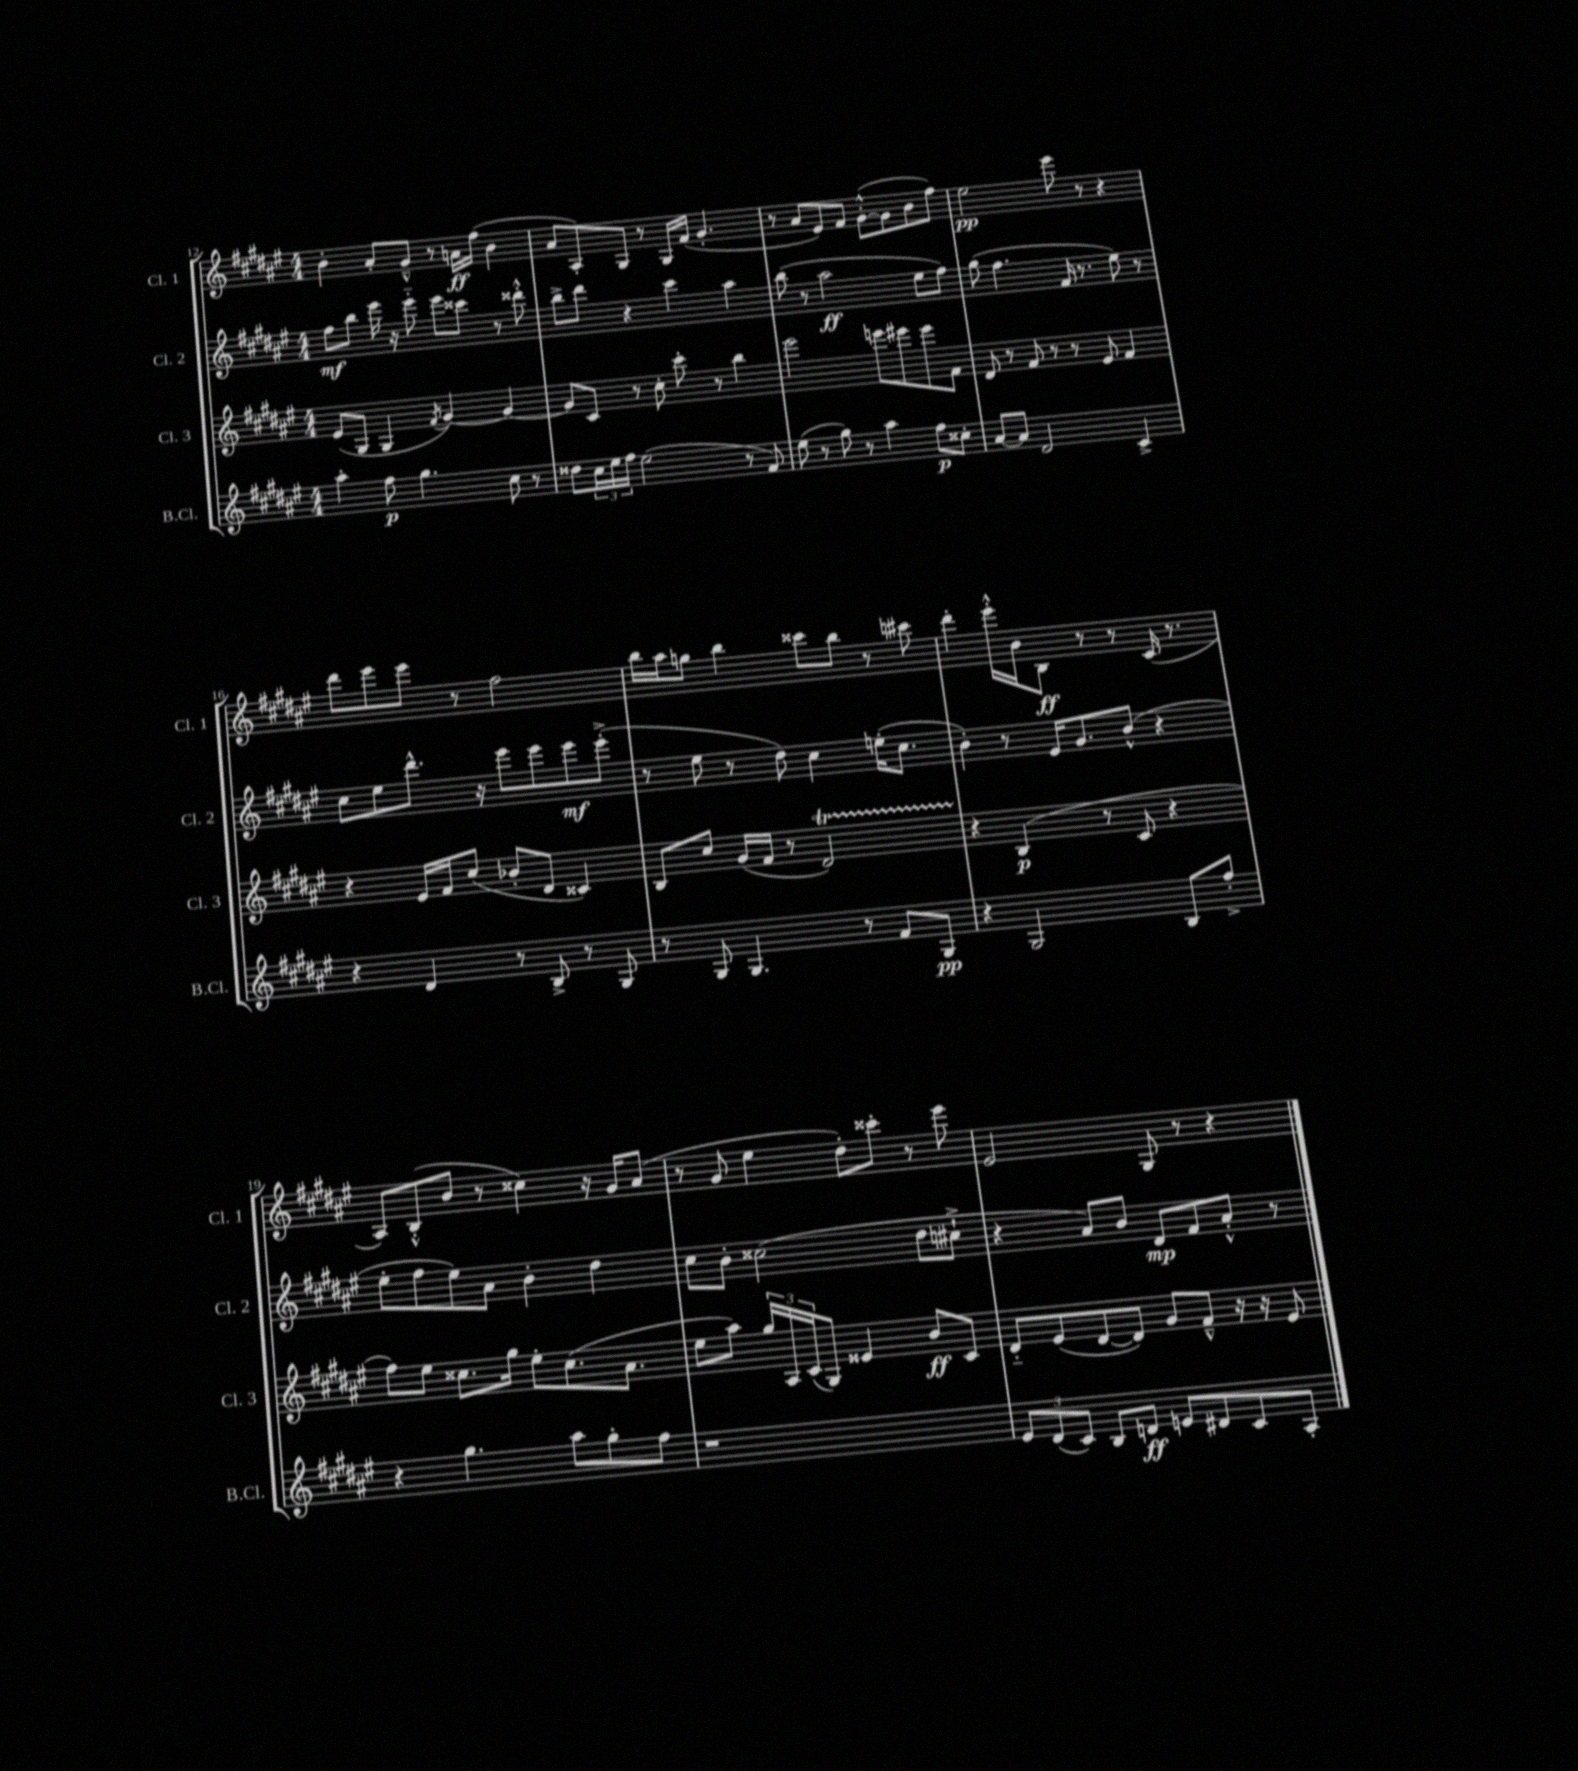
<<
\new StaffGroup <<
\new Staff = "s0" \with { instrumentName = "Cl. 1" shortInstrumentName = "Cl. 1" } {
    \clef treble \key fis \major \numericTimeSignature \time 4/4
    b'4-. ais'8-. gis'8---^ r8 a'16\ff fis''16( b'4 |
    ais'8 ais8-.) gis8 r8 gis16 fis'16( gis'4.-. |
    r8 ais'8 eis'8) fis'8 gis'8~-.-^( gis'8 b'8 fis''8) |
    eis''2\pp eis'''8 r8 r4 |
    dis'''8 eis'''8 eis'''8 r8 fis''2 |
    b''16 ais''16 g''8 b''4 cisis'''8 b''8 r8 cis'''8 |
    dis'''4-. eis'''16-.-^ b'16 b8\ff r8 r8 cis'16( r8. |
    ais8) b8-.-^( b'8 r8 cisis''4) r16 gis'16 ais'8( |
    r8 gis'8 eis''4 dis''8-.) cisis'''8-. r8 eis'''8 |
    eis'2 gis8 r8 r4 \bar "|." |
}
\new Staff = "s1" \with { instrumentName = "Cl. 2" shortInstrumentName = "Cl. 2" } {
    \clef treble \key fis \major \numericTimeSignature \time 4/4
    fis''8\mf b''8 eis'''16 r16 eis'''8-_ eis'''8 cisis'''8 r8 disis'''8-.-^ |
    b''8-> dis'''8 r4 cis'''4 ais''4 |
    b''8( r8 ais''2\ff eis''8 fis''8) |
    gis''8( fis''4. fis'16 r8. eis''8) r8 |
    cis''8 eis''8 dis'''8.-^ r16 eis'''8 eis'''8 eis'''8\mf eis'''8-.->( |
    r8 eis''8 r8 dis''8) cis''4 e''16-.( cis''8. |
    b'4-.) r8 eis'16 gis'8. b'8-^( r4 |
    eis''8-. fis''8 eis''8) ais'8 b'4-. dis''4 |
    cis''8 b'8-. cisis''2( dis''8 cis''8-!-> |
    r4 ais'8) b'8 dis'8\mp fis'8 ais'8-.-^ r8 \bar "|." |
}
\new Staff = "s2" \with { instrumentName = "Cl. 3" shortInstrumentName = "Cl. 3" } {
    \clef treble \key fis \major \numericTimeSignature \time 4/4
    eis'8( gis8 gis4 \acciaccatura { fis'8 } gis'4~) gis'4~ |
    gis'8 cis'8 r8 cis''8-. cis'''8-. r8 b''4 |
    eis'''2 e'''8 eis'''8 eis'''8 fis'8 |
    dis'8 r8 fis'8 r8 r8 eis'8 fis'4 |
    r4 eis'16 fis'16 cis''8( bes'8-. dis'8 cisis'4) |
    b8 cis''8 gis'16( fis'16 r8 dis'2\startTrillSpan) |
    r4\stopTrillSpan b4\p( r8 cis'8 r4 |
    fis''8) eis''8 cisis''8. gis''16 eis''8-. cisis''8.( ais'8. |
    eis''8 ais''8) \tuplet 3/2 { gis''16 ais16 cis'16( } gis8) eisis'4 b'8\ff cis'8 |
    dis'8-_ eis'8( dis'8~ dis'8) gis'8 fis'8---^ r16 r16 eis'8 \bar "|." |
}
\new Staff = "s3" \with { instrumentName = "B.Cl." shortInstrumentName = "B.Cl." } {
    \clef treble \key fis \major \numericTimeSignature \time 4/4
    ais''4-. fis''8\p gis''4. cis''8 r8 |
    disis''8 \tuplet 3/2 { cis''16 eis''16 fis''16 } eis''2( r8 fis'8) |
    eis''8( r8 gis''8) r8 ais''4 fis''8\p cisis''8-. |
    ais'8~ ais'8 dis'2 cis'4-> |
    r4 dis'4 r8 b8-> r8 gis8 |
    r8 gis8 gis4. r8 fis'8 gis8\pp |
    r4 gis2 b8 fis''8-.-> |
    r4 gis''4. ais''8 gis''8-. fis''8 |
    r1 |
    \tuplet 3/2 { eis'8 dis'8( cis'8) } b8 d'8\ff e'8 dis'8 cis'8 ais8-. \bar "|." |
}
>>
>>
\layout { \context { \Score currentBarNumber = #12 } }
